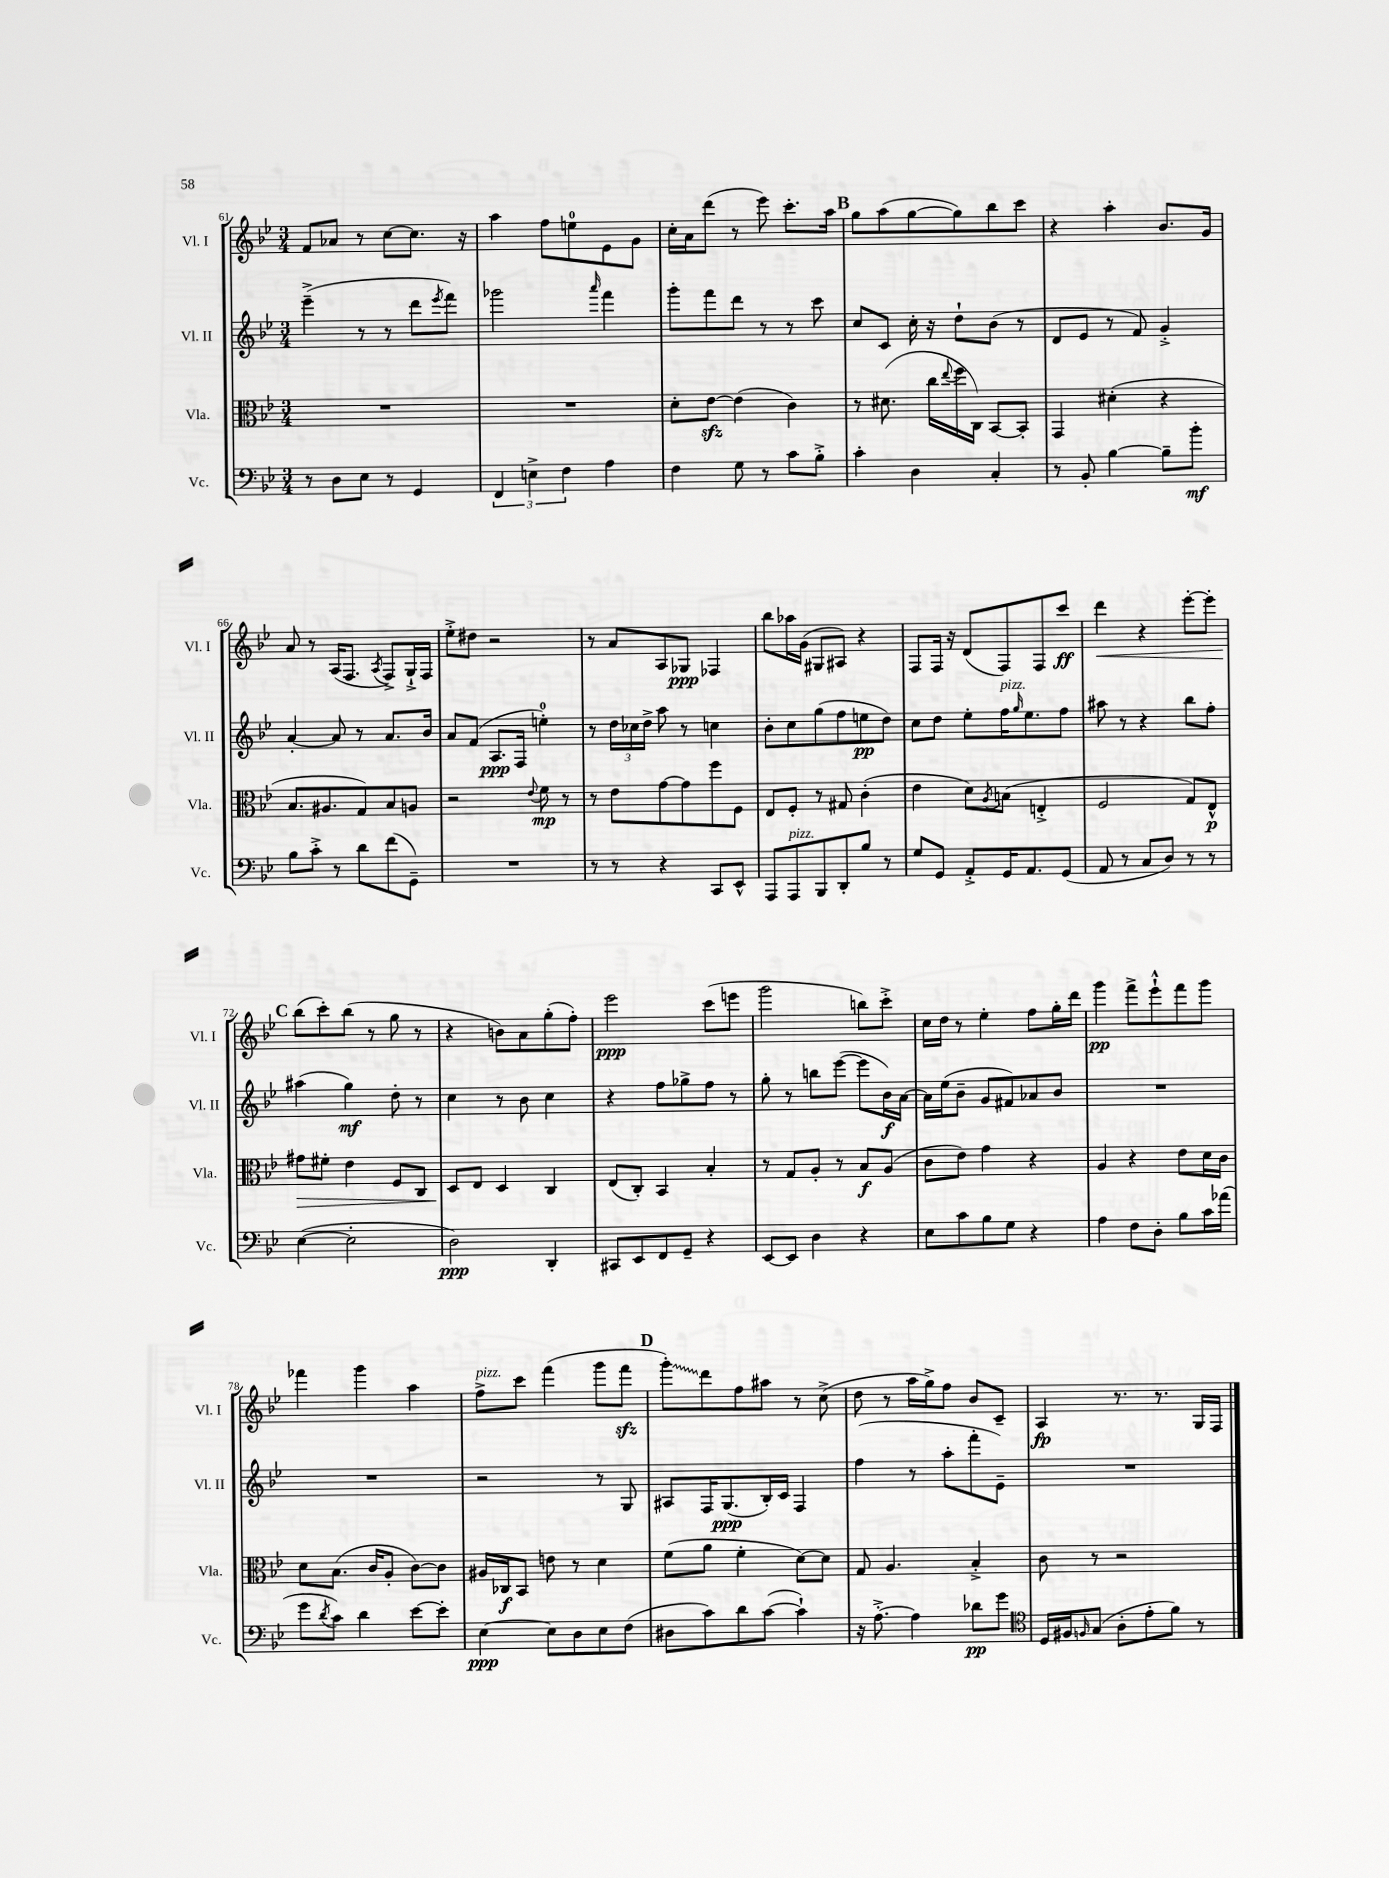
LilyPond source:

<<
\new StaffGroup <<
\new Staff = "s0" \with { instrumentName = "Vl. I" shortInstrumentName = "Vl. I" } {
    \clef treble \key bes \major \numericTimeSignature \time 3/4
    f'8 aes'8 r8 c''8~ c''8. r16 |
    a''4 f''8 e''8-0 ees'8 g'8 |
    c''16-. a'16 d'''8( r8 ees'''8) c'''8.-. a''16 |
    \mark \markup { \bold "B" } g''8 a''8( g''8~ g''8) bes''8 c'''8 |
    r4 a''4-. bes'8. g'16 |
    a'8 r8 a16( f8. \acciaccatura { a8 } f8->) g16-!-> f16 |
    ees''8-.-> dis''8 r2 |
    r8 a'8 a8 ges8\ppp fes4 |
    bes''8 aes''16 g'16( gis8 ais8) r4 |
    f8 f16 r16 d'8( f8) f8 c'''8\ff |
    d'''4\< r4 ees'''8~-. ees'''8-. |
    \mark \markup { \bold "C" } bes''8\!( c'''8-.) bes''8( r8 g''8 r8 |
    r4 b'8) a'8 g''8-.( f''8-.) |
    ees'''2\ppp c'''8( e'''8 |
    g'''2 b''8) c'''8-.-> |
    c''16 d''16 r8 ees''4-. f''8 g''16-. d'''16 |
    g'''4\pp f'''8-> ees'''8-!-^ f'''8 g'''8 |
    fes'''4 g'''4 a''4 |
    f''8->^\markup { \italic "pizz." } c'''8 f'''4( g'''8 f'''8\sfz |
    \mark \markup { \bold "D" } \once \override Glissando.style = #'zigzag g'''8-.\glissando) d'''8 f''8 ais''8 r8 c''8->( |
    d''8 r8 a''16 g''16->) f''8 bes'8 c'8-- |
    a4\fp r8. r8. g16 f16 \bar "|." |
}
\new Staff = "s1" \with { instrumentName = "Vl. II" shortInstrumentName = "Vl. II" } {
    \clef treble \key bes \major \numericTimeSignature \time 3/4
    ees'''4--->( r8 r8 d'''8 \acciaccatura { ees'''8 } f'''8) |
    ges'''2 \grace { a'''16 } f'''4 |
    g'''8-. f'''8 d'''8 r8 r8 c'''8 |
    \mark \markup { \bold "B" } c''8 c'8 c''16-. r16 d''8-! bes'8( r8 |
    d'8 ees'8 r8 f'8) g'4-.-> |
    a'4~-. a'8 r8 a'8. bes'16 |
    a'8 f'8( a8.\ppp f16 e''4-0-.) |
    r8 \tuplet 3/2 { d''16 ces''16 d''16-> } a''8 r8 c''4 |
    bes'8-. c''8 g''8( f''8 e''8\pp d''8) |
    c''8 d''8 ees''8-. f''16^\markup { \italic "pizz." } \grace { g''16 } ees''8. f''8 |
    ais''8 r8 r4 bes''8 f''8-. |
    \mark \markup { \bold "C" } ais''4( g''4\mf) d''8-. r8 |
    c''4 r8 bes'8 c''4 |
    r4 f''8 ges''8-> f''8 r8 |
    g''8-. r8 b''8 ees'''8~( ees'''8 bes'16\f) a'16~ |
    a'16 ees''16( bes'8-- g'8 fis'8) aes'8 bes'8 |
    R2. |
    R2. |
    r2 r8 g8 |
    \mark \markup { \bold "D" } ais8 f16 g8.\ppp( bes16-.) c'16 f4 |
    f''4( r8 a''8-. f'''8-. ees'8--) |
    R2. \bar "|." |
}
\new Staff = "s2" \with { instrumentName = "Vla." shortInstrumentName = "Vla." } {
    \clef alto \key bes \major \numericTimeSignature \time 3/4
    R2. |
    R2. |
    d'8-. ees'8~\sfz ees'4( c'4) |
    \mark \markup { \bold "B" } r8 dis'8.( c''16 \appoggiatura { ees''8 } f''16 c16) bes,8~ bes,8-. |
    g,4 dis'4-.( r4 |
    bes8. ais8. g8) bes8 a8 |
    r2 \appoggiatura { ees'8 } f'8\mp r8 |
    r8 ees'8 g'8~ g'8 f''8 f8 |
    ees8 f8-. r8 gis8 c'4-.( |
    ees'4 d'8) \acciaccatura { a8 } b8( e4-.-> |
    f2 g8) ees8-^\p |
    \mark \markup { \bold "C" } gis'8\> fis'8-. ees'4 f8 c8 |
    d8\! ees8 d4 c4 |
    ees8( c8-.) bes,4 bes4-. |
    r8 g8 a8-. r8 bes8\f a8( |
    c'8 ees'8) g'4 r4 |
    a4 r4 ees'8 d'16 c'16 |
    d'8 bes8.( c'16 a8-. c'8~) c'8 |
    ais16 ces16\f bes,8 e'8 r8 d'4 |
    \mark \markup { \bold "D" } f'8( a'8 f'4-. d'8~) d'8 |
    g8 a4. bes4-.-> |
    c'8 r8 r2 \bar "|." |
}
\new Staff = "s3" \with { instrumentName = "Vc." shortInstrumentName = "Vc." } {
    \clef bass \key bes \major \numericTimeSignature \time 3/4
    r8 d8 ees8 r8 g,4 |
    \tuplet 3/2 { f,4 e4-> f4 } a4 |
    f4 g8 r8 c'8 bes8-.-> |
    \mark \markup { \bold "B" } c'4-. d4 c4-. |
    r8 bes,8-. bes4~ bes8-- bes'8-.\mf |
    bes8 c'8-.-> r8 d'8 f'8( g,8--) |
    R2. |
    r8 r8 r4 c,8 ees,8-^ |
    a,,8 a,,8^\markup { \italic "pizz." } bes,,8 d,8-. bes8 r8 |
    g8 g,8 a,8-.-> g,16 a,8. g,8( |
    a,8 r8 c8 d8) r8 r8 |
    \mark \markup { \bold "C" } ees4~( ees2-. |
    d2\ppp) d,4-. |
    cis,8 ees,8 f,8 g,8-- r4 |
    ees,8~ ees,8 d4 r4 |
    ees8 c'8 bes8 g8 r4 |
    a4 f8 d8-. bes8 c'16 aes'16( |
    g'8 \acciaccatura { d'8 } c'8) d'4 ees'8~ ees'8-. |
    ees4~\ppp ees8 d8 ees8 f8( |
    \mark \markup { \bold "D" } dis8 c'8) d'8 c'8~( c'4-!) |
    r16 a8.~-.-> a4 des'8\pp g'8 |
    \clef tenor d16 fis16 \grace { f16 } g8( a8-. ees'8-. f'8) r8 \bar "|." |
}
>>
>>
\layout { \context { \Score currentBarNumber = #61 } }
